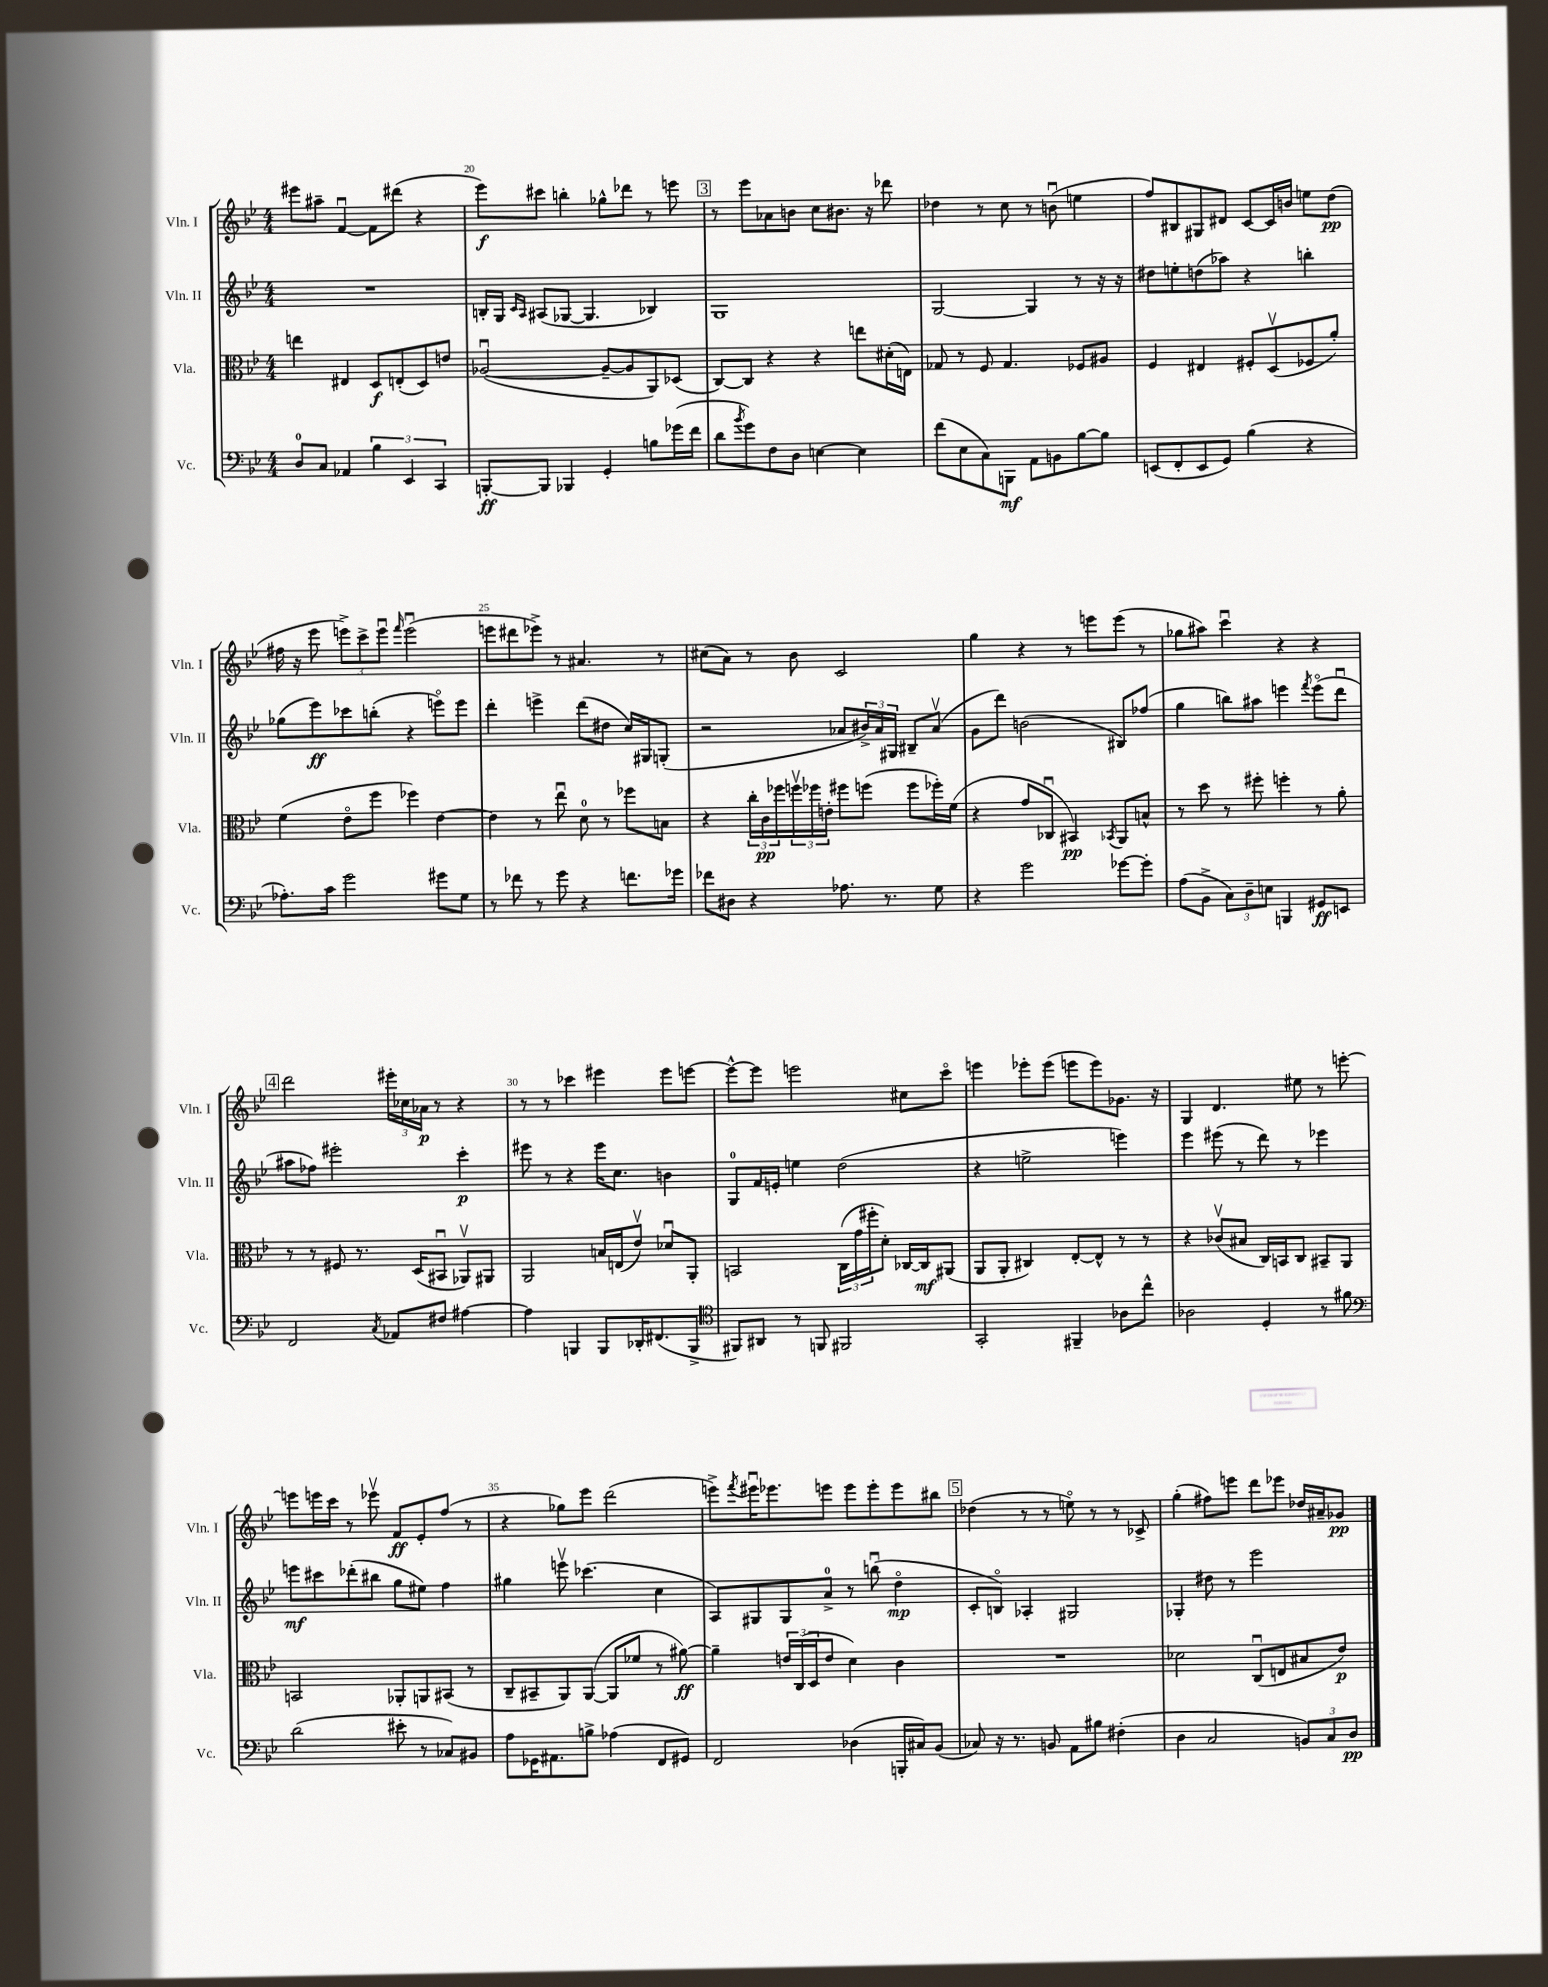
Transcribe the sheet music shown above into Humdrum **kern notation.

**kern	**kern	**kern	**kern
*staff4	*staff3	*staff2	*staff1
*clefF4	*clefC3	*clefG2	*clefG2
*k[b-e-]	*k[b-e-]	*k[b-e-]	*k[b-e-]
*M4/4	*M4/4	*M4/4	*M4/4
8D	4ee	1r	8eee#
8C	.	.	8aa#~
4AA-	4E#	.	[4fu
6B-	8D	.	8f]
.	(8E'	.	(8ddd#
6EE-	.	.	.
.	8D)	.	4r
6CC	.	.	.
.	8e	.	.
=	=	=	=
[8BBB'	([2A-u	16B'	8eee-)
.	.	16G	.
.	.	16qqc	.
.	.	16qqA	.
8BBB]	.	(8A#	8ccc#
4BBB-	.	[8G-	4bb'
.	.	4.G-]	.
4GG'	8A-~_	.	8gg-^^
.	8A-]	.	8ddd-
8B	8AA)	4B-)	8r
(16g-	(8D-	.	8eee
16f	.	.	.
=	=	=	=
8d	[8C)	1G	8r
8qb-	.	.	.
8g)	8C]	.	8eee-
8F	4r	.	8a-
8D	.	.	8b
[4E	4r	.	8cc
.	.	.	8.b#
4E]	8ee	.	.
.	.	.	16r
.	(16d#'	.	8ddd-
.	16E)	.	.
=	=	=	=
(8f	8G-	[2G	4dd-
8E-	8r	.	.
8C)	8F	.	8r
8BBB	4.G-	.	8cc
8AA	.	4G]	8r
8BB	.	.	(8bu
[8B-	8F-	8r	4ee
8B-]	8A#	16r	.
.	.	16r	.
=	=	=	=
(8EE	4F	8dd#	8ff)
8FF'	.	8ee'	8B#
8EE	4E#	(8dd	8G#
8GG)	.	8aa-)	8d#
(4B-	8F#'	4r	[8c
.	(8Dv	.	16c]
.	.	.	16b
4r	8F-	4bb'	8ee
.	8a')	.	(8dd
=	=	=	=
8.A-')	(4f	(8gg-	16ff#
.	.	.	16r
.	.	8eee-)	8eee-
16c	.	.	.
2g	8e-o	8ccc-	12eee^)
.	.	.	12ccc^
.	8ff	(8bb'	.
.	.	.	12eeeu
.	.	.	16qqfff
.	4ff-)	4r	(2eeeu
8g#	[4e-	8eeeo)	.
8G	.	8eee	.
=	=	=	=
8r	4e-]	4ddd'	8eee
8f-	.	.	8ddd#
8r	8r	4eee^	8eee-^)
8g	8ee-u	.	8r
4r	8d	(8ddd	4.a#
.	8r	8dd#	.
8.f	8ff-	16cc)	.
.	.	16G#	.
.	8B	(8G'	8r
16g-	.	.	.
=	=	=	=
8f-	4r	2r	(8cc#
8D#	.	.	8a)
4r	24cc'	.	8r
.	24c	.	.
.	24ff-	.	.
.	24ffv	.	8b-
.	24ff-	.	.
.	24e'	.	.
8.A-	8ff#	8a-	2c
.	(8ff	24b#^)	.
.	.	24a-	.
8.r	.	.	.
.	.	24G#	.
.	8ff	8B#~	.
8G	16ff-')	(8a-v	.
.	(16f	.	.
=	=	=	=
4r	4r	8g	4gg
.	.	8ddd)	.
2g	8g	(2b	4r
.	8C-u	.	.
.	4BB#)	.	8r
.	.	.	8eee
.	8qBB-	.	.
[8g-	8AA	8B#)	(8eee
8g-']	8B^^	(8ff-	8r
=	=	=	=
(8A	8r	4gg	8gg-
8BB-^	8dd	.	8aa#)
12C)	8r	8bb)	4cccu
12D~	.	.	.
.	8ff#'	8aa#	.
12E	.	.	.
4BBB	4ff'	4eee	4r
.	.	8qfff	.
8GG#	8r	(8eeeo	4r
8EE	8a'	8dddu	.
=	=	=	=
2FF	8r	8aa#	2ddd
.	8r	8ff-)	.
.	8F#	2eee#'	.
.	8.r	.	.
8qC	.	.	.
8AA-	.	.	24eee#'
.	.	.	24cc-
.	(16D	.	.
.	.	.	24a-
8F#	8BB#u	.	8r
[4A#	8AA-v)	4ccc'	4r
.	8AA#	.	.
=	=	=	=
4A#]	2AA	8eee#	8r
.	.	8r	8r
4BBB	.	4r	4ccc-
8BBB	16B	16eee#	4eee#
.	(16E	8.cc	.
16DD-'	8e-v)	.	.
(8.FF#	.	.	.
.	8d-u	4b	8eee#
8BBB^	8AA'	.	[8eee
=	=	=	=
*clefC4	*	*	*
8FF#)	2BB	8G	8eee^^_
8AA#	.	16f	8eee]
.	.	16e'	.
8r	.	4ee	2eee
8FF	.	.	.
2FF#	(24C	(2dd	.
.	24g	.	.
.	24ff#'	.	.
.	8d')	.	.
.	[16C-	.	8cc#
.	16C-]	.	.
.	(8AA#	.	8ccco
=	=	=	=
2GG'	8AA	4r	4eee
.	8AA'	.	.
.	4C#)	2ee^	8eee-'
.	.	.	(8eee-
4FF#~	[8E-'	.	8eee
.	8E-^^]	.	8eee)
8A-	8r	4eee)	8.g-
8cc^^	8r	.	.
.	.	.	16r
=	=	=	=
2A-	4r	4eee-	4G
.	(8c-v	(8eee#	4.d
.	8B#	8r	.
4D'	16C)	8ddd)	.
.	16BB	.	.
.	8C	8r	8ee#
8r	8BB#~	4eee-	8r
8f#	8AA	.	[8eee'
=	=	=	=
*clefF4	*	*	*
(2d	2BB	8eee	8eee]
.	.	8ccc#	16eee
.	.	.	16ccc
.	.	(8ddd-'	8r
.	.	8bb#	8eee-v
8e#'	8AA-'	8gg	8f
8r	8AA	8ee#)	8e-'
8C-)	(8BB#	4ff	(8ff
8BB#	8r	.	8r
=	=	=	=
8A	8C~	4gg#	4r
16GG-	8BB#~	.	.
8.AA#	.	.	.
.	8AA)	8eeev	8gg-)
8B^	([8AA	(4.ccc-	8eee-
(4A-	8AA]	.	(2ddd
.	8f-	.	.
8FF	8r	4cc	.
8GG#)	[8a#)	.	.
=	=	=	=
2FF	4a#~]	8A)	8eee^)
.	.	.	8qfff
.	.	8G#	16eee#u
.	.	.	8.eee-
.	24e	8G#	.
.	(24C	.	.
.	24D	.	.
.	8e	8a^	8eee
(4D-	4d)	8r	8eee
.	.	(8bbu	8eee'
16BBB'	4c	4ddo	8eee
16C#)	.	.	.
(8BB-	.	.	8bb#
=	=	=	=
8C-)	1r	8c'	(4dd-
16r	.	8Bo)	.
8.r	.	.	.
.	.	4A-'	8r
8BB	.	.	8r
8AA	.	2G#	8eeo)
8B#	.	.	8r
(4F#'	.	.	8r
.	.	.	8c-^
=	=	=	=
4D	2d-	4G-'	(4gg'
2C	.	8dd#	8ff#)
.	.	8r	8eee
.	(8Cu	2eee-	8ddd
.	8E	.	8eee-
12BB)	8B#	.	16dd-
.	.	.	16a#~
12C	.	.	.
.	8e-)	.	8g-
12D	.	.	.
==	==	==	==
*-	*-	*-	*-
